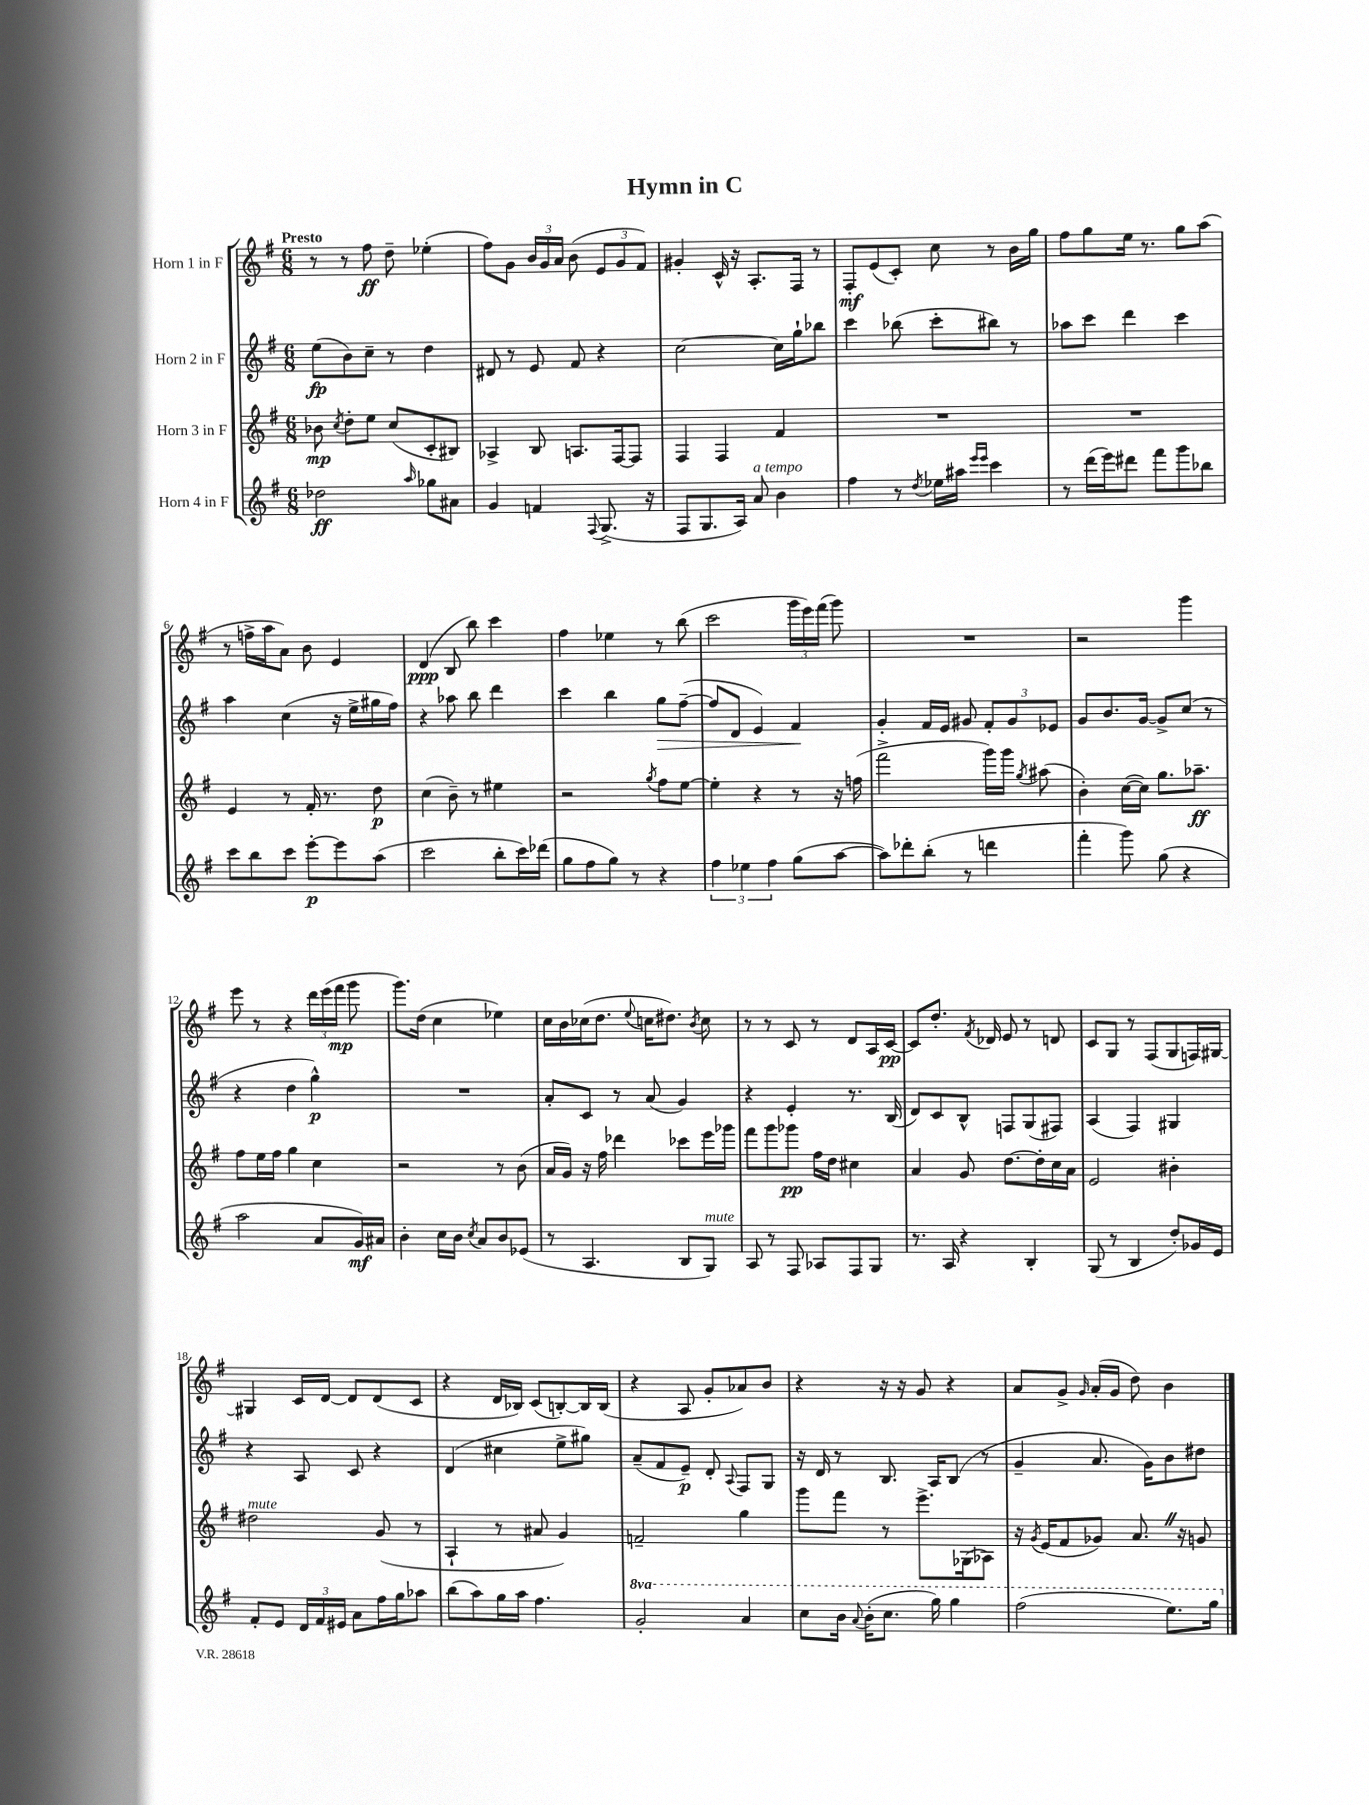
\header { title = "Hymn in C" }
<<
\new StaffGroup <<
\new Staff = "s0" \with { instrumentName = "Horn 1 in F" } {
    \clef treble \key g \major \numericTimeSignature \time 6/8 \tempo "Presto"
    \autoBeamOff r8 r8 fis''8\ff d''8-- ees''4-.( |
    fis''8[) g'8] \tuplet 3/2 { b'16[ g'16 a'16] } b'8( \tuplet 3/2 { e'8[ g'8 fis'8]) } |
    gis'4-. c'16-^ r16 a8.[-. fis16] r8 |
    fis8[-.\mf e'8( c'8]-.) c''8 r8 b'16[ g''16] |
    fis''8[ g''8 e''16] r8. g''8[ a''8]( |
    r8 f''16[-> a''16 a'8]) b'8 e'4 |
    d'4\ppp( b8 b''8) c'''4 |
    fis''4 ees''4 r8 b''8( |
    c'''2 \tuplet 3/2 { g'''16[ e'''16) fis'''16]( } g'''8) |
    R2. |
    r2 g'''4 |
    e'''8 r8 r4 \tuplet 3/2 { d'''16[ e'''16( fis'''16]\mp } g'''8 |
    g'''8.[) d''16]( c''4 ees''4) |
    c''16[ b'16 ces''16( d''8.] \appoggiatura { e''8 } c''16[ dis''8.]) \acciaccatura { b'8 } c''8 |
    r8 r8 c'8 r8 d'8[ a16 c'16]~\pp |
    c'8[ d''8.]-. \acciaccatura { fis'8 } des'16 e'8 r8 d'8 |
    c'8[ g8] r8 fis8[( g8 f16) gis16]~ |
    gis4 c'16[ d'16]~ d'8[ d'8( c'8] |
    r4 d'16[ bes16]) c'8[( b8~-.) b16 b16]( |
    r4 a8 g'8[-. aes'8) b'8] |
    r4 r16 r16 g'8 r4 |
    a'8[ g'8]-> \grace { g'16 } a'16[-.( g'16] d''8) b'4 \bar "|." |
}
\new Staff = "s1" \with { instrumentName = "Horn 2 in F" } {
    \clef treble \key g \major \numericTimeSignature \time 6/8
    \autoBeamOff e''8[\fp( b'8) c''8]-- r8 d''4 |
    dis'8 r8 e'8 fis'8 r4 |
    c''2~ c''16[ g''16-! bes''8] |
    c'''4 bes''8( c'''8[-. bis''8]) r8 |
    aes''8[ c'''8] d'''4 c'''4 |
    a''4 c''4( r16 e''16[-> gis''16 fis''16]) |
    r4 aes''8 b''8 d'''4 |
    c'''4 b''4 g''8[\> fis''8]~--( |
    fis''8[ d'8] e'4) fis'4\! |
    g'4-. fis'16[ e'16] gis'8 \tuplet 3/2 { fis'8[-. gis'8 ees'8] } |
    g'8[ b'8. g'16]~ g'8[-> c''8]( r8 |
    r4 d''4 g''4-^\p) |
    R2. |
    a'8[-. c'8] r8 a'8( g'4) |
    r4 e'4-. r8. b16( |
    d'8[) c'8 b8]-^ f8[ g8( fis8]) |
    a4( fis4) gis4 |
    r4 a8 c'8 r4 |
    d'4( cis''4 e''8[-> gis''8]) |
    a'8[--( fis'8 e'8]--\p) d'8-. \appoggiatura { a8 } fis8[ g8] |
    r16 d'16 r8 b8. a16[ b8]( r8 |
    g'4-- a'8. g'16[) b'8 dis''8] \bar "|." |
}
\new Staff = "s2" \with { instrumentName = "Horn 3 in F" } {
    \clef treble \key g \major \numericTimeSignature \time 6/8
    \autoBeamOff bes'8\mp \acciaccatura { c''8 } d''8[-. e''8] c''8[( c'8-. bis8]) |
    aes4-> b8 a8.[ fis16~ fis8] |
    fis4 fis4 fis'4 |
    R2. |
    R2. |
    e'4 r8 fis'16-. r8. d''8\p |
    c''4( b'8--) r8 eis''4 |
    r2 \acciaccatura { g''8 } fis''8[ e''8]~ |
    e''4-. r4 r8 r16 f''16( |
    fis'''2-> g'''16[) g'''16] \acciaccatura { g''8 } ais''8( |
    b'4-.) c''16[~( c''16]) g''8.[ aes''8.]--\ff |
    fis''8[ e''16 fis''16] g''4 c''4 |
    r2 r8 b'8( |
    a'16[ g'16]) r16 fis''16 des'''4 ces'''8[ e'''16 ges'''16] |
    fis'''8[ g'''8 ges'''8]\pp fis''16[ d''16] cis''4 |
    a'4 g'8 d''8.[~ d''16-. c''16 a'16] |
    e'2 bis'4-. |
    dis''2^\markup { \italic "mute" } g'8( r8 |
    a4-! r8 ais'8 g'4) |
    f'2-- g''4 |
    g'''8[ fis'''8] r8 e'''8.[-> ges16( aes8]) |
    r16 \acciaccatura { g'8 } e'16[( fis'8 ges'8]) a'8. \once \override BreathingSign.text = \markup { \musicglyph "scripts.caesura.straight" } \breathe r16 g'8 \bar "|." |
}
\new Staff = "s3" \with { instrumentName = "Horn 4 in F" } {
    \clef treble \key g \major \numericTimeSignature \time 6/8 \set Staff.ottavationMarkups = #ottavation-simple-ordinals
    \autoBeamOff des''2\ff \grace { a''16 } ges''8[ ais'8] |
    g'4 f'4 \appoggiatura { fis8 } g8.->( r16 |
    fis8[ g8. a16]) a'8^\markup { \italic "a tempo" } b'4 |
    fis''4 r8 \acciaccatura { d''8 } ees''16[ ais''16] \grace { e'''16[ e'''16] } c'''4 |
    r8 d'''16[( e'''16) dis'''8] fis'''8[ g'''8 bes''8] |
    c'''8[ b''8 c'''8] e'''8[~-.\p e'''8 a''8]( |
    c'''2 b''8[-. c'''16) des'''16]( |
    g''8[ fis''8 g''8]) r8 r4 |
    \tuplet 3/2 { fis''4 ees''4 fis''4 } g''8[( a''8]~ |
    a''8[) des'''8-. b''8]-.( r8 d'''4 |
    fis'''4-. g'''8) g''8( r4 |
    a''2 a'8[ g'16\mf) ais'16] |
    b'4-. c''16[ b'16] \acciaccatura { c''8 } a'8[ b'8 ees'8]( |
    r8 a4. b8[ g8]^\markup { \italic "mute" }) |
    a8 r8 fis8 aes8[ fis8 g8] |
    r8. a16 r4 b4-. |
    g8( r8 b4 d''8[-.) ges'16 e'16] |
    fis'8[-. e'8] \tuplet 3/2 { d'16[ fis'16 eis'16] } a'8[ fis''16 g''16 aes''8] |
    b''8[( a''8) g''16 a''16] fis''4. |
    \ottava #1 g''2-. a''4 |
    c'''8[ b''16] \appoggiatura { a''8 } b''16[-.( c'''8.] g'''16) g'''4 |
    fis'''2( e'''8.[) g'''16] \ottava #0 \bar "|." |
}
>>
>>
